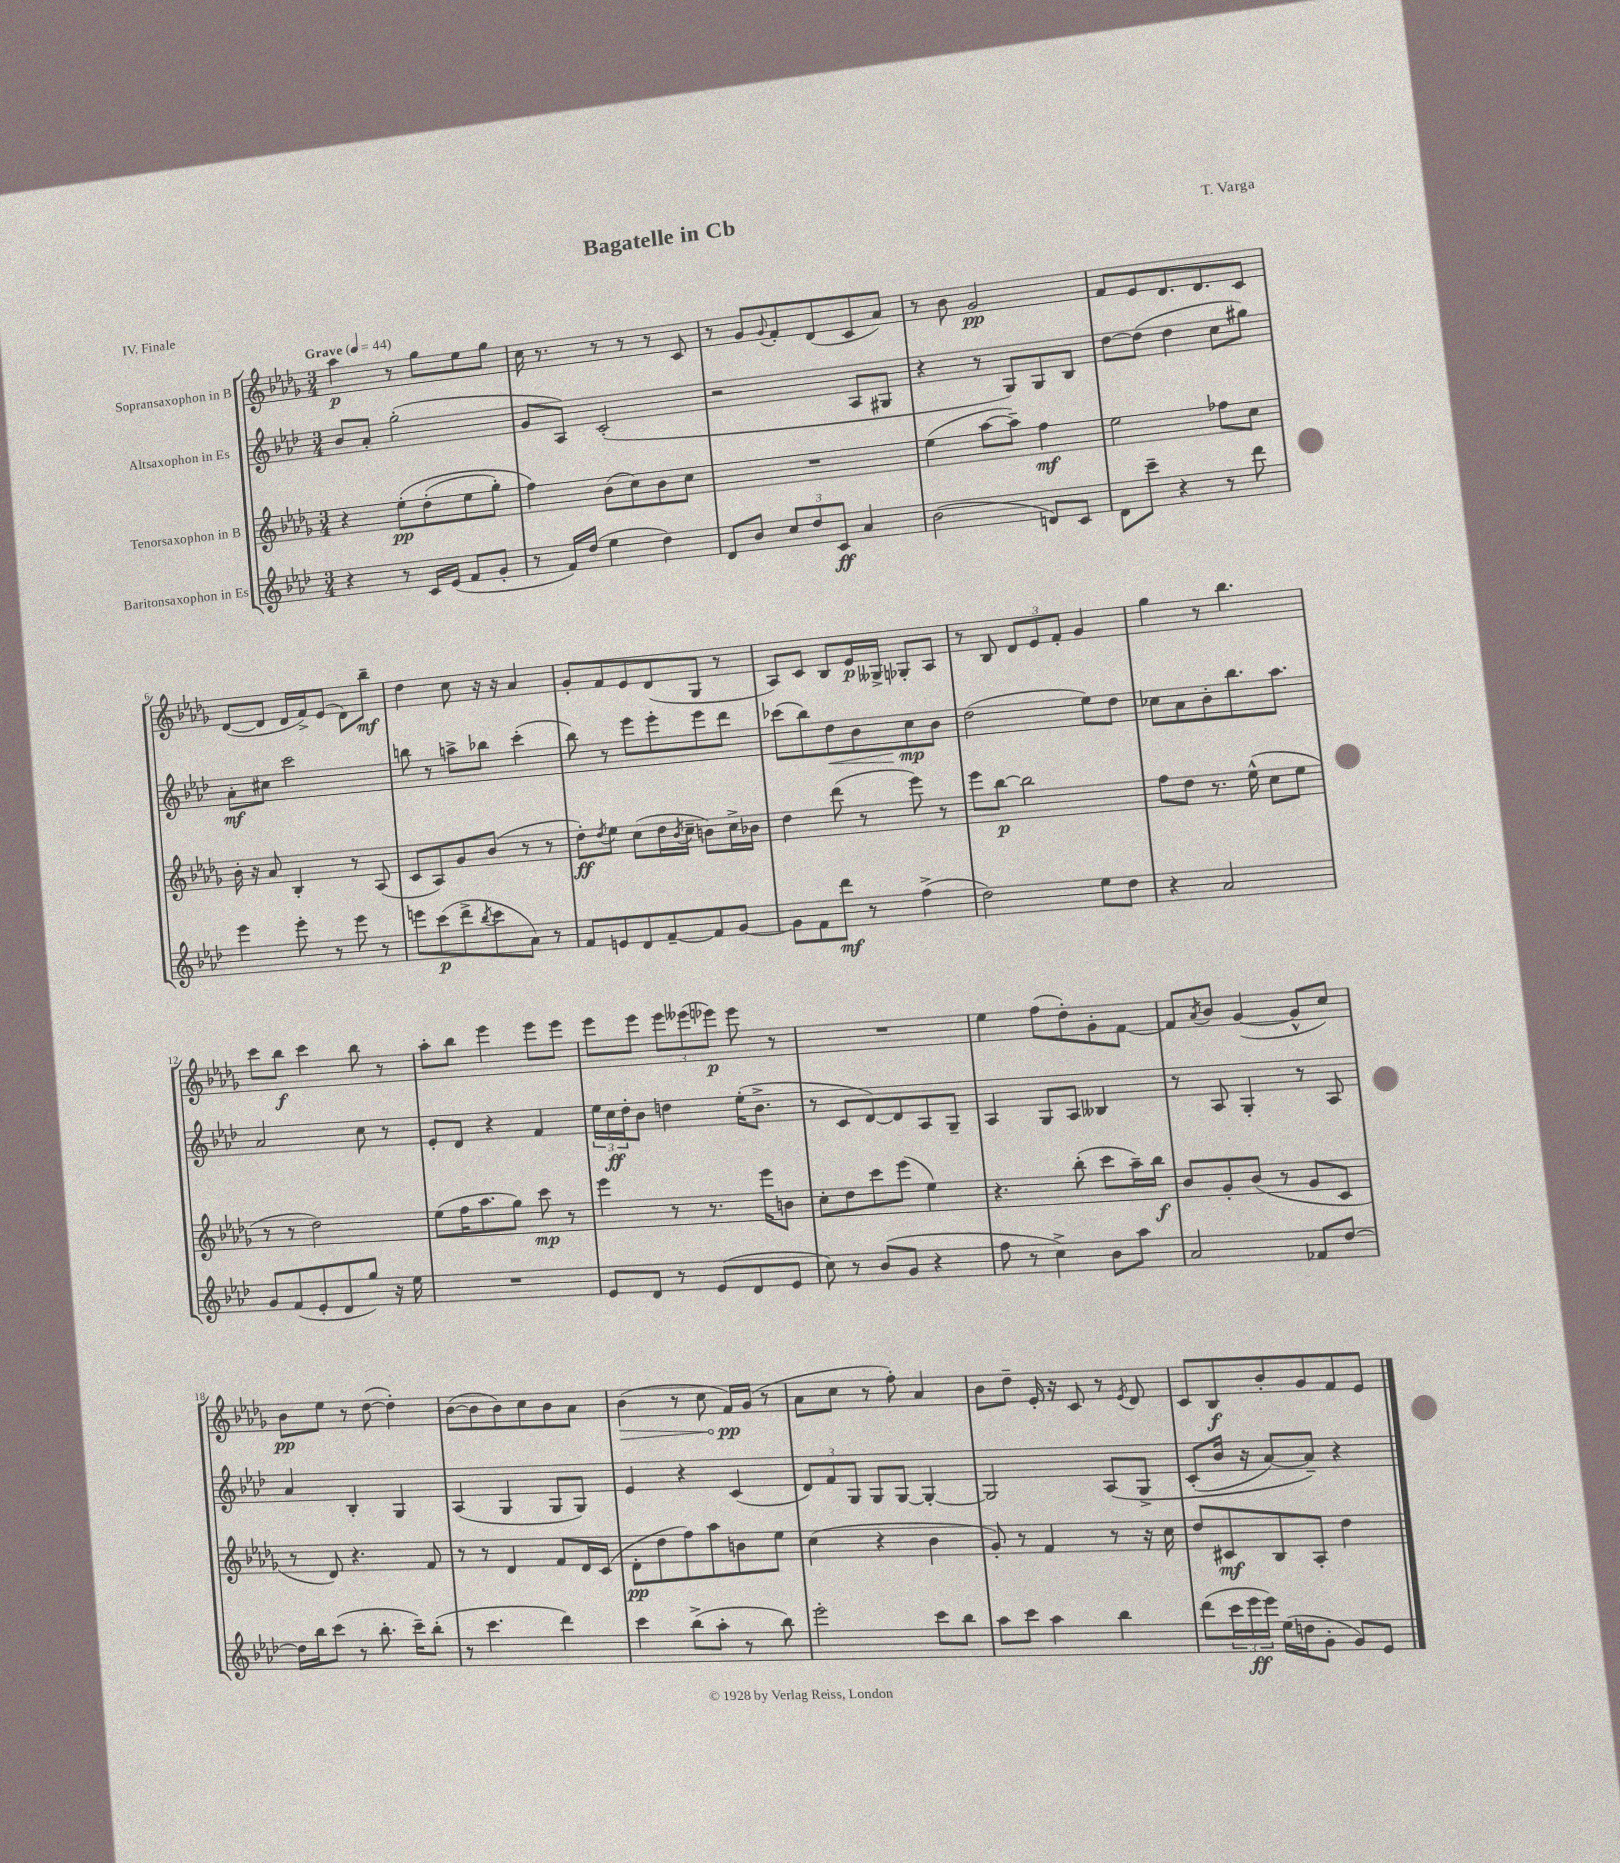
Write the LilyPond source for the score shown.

\header { title = "Bagatelle in Cb" composer = "T. Varga" piece = "IV. Finale" }
<<
\new StaffGroup <<
\new Staff = "s0" \with { instrumentName = "Sopransaxophon in B" } {
    \clef treble \key des \major \numericTimeSignature \time 3/4 \tempo "Grave" 4 = 44
    aes''4\p r8 ges''8 ees''8 ges''8 |
    c''16 r8. r8 r8 r8 c'8 |
    r8 ges'8 \appoggiatura { ges'8 } f'8-. des'8( c'8 aes'8) |
    r8 bes'8 ges'2\pp |
    f'8 ees'8 des'8. des'8. c'8 |
    des'8~( des'8 des'16 f'16->) ees'8( des'8) bes''8--\mf |
    des''4 c''8 r16 r16 aes'4 |
    ges'8-. f'8 ees'8 des'8( ges8 r8 |
    aes8) c'8 bes8 ees'16\p geses16-> ges8-. aes8 |
    r8 bes8 \tuplet 3/2 { des'8 ees'8 f'8-. } ges'4 |
    ges''4 r8 bes''4. |
    c'''8 bes''8\f c'''4 bes''8 r8 |
    aes''8-. bes''8 ees'''4 ees'''8 ees'''8 |
    ees'''8 ees'''8 \tuplet 3/2 { ees'''8 eeses'''8( ees'''8\p) } ees'''8 r8 |
    R2. |
    ees''4 f''8( des''8-.) ges'8-. f'8~ |
    f'8 \acciaccatura { aes'8 } bes'8 ges'4~( ges'8-^ c''8) |
    bes'8\pp ees''8 r8 des''8~( des''4-.) |
    bes'8~( bes'8 bes'8) c''8 bes'8 aes'8 |
    \once \override Hairpin.circled-tip = ##t bes'4\>( r8 c''8 f'16\pp\!) ges'16( r8 |
    aes'8 c''8 r8 f''8-.) aes'4 |
    bes'8 des''8-- ees'16-. r16 c'8 r8 \acciaccatura { ees'8 } des'8 |
    c'8 bes8\f bes'8-. ges'8 f'8 ees'8 \bar "|." |
}
\new Staff = "s1" \with { instrumentName = "Altsaxophon in Es" } {
    \clef treble \key aes \major \numericTimeSignature \time 3/4
    bes'8 aes'8-. g''2-.( |
    g'8 aes8) c'2-.( |
    r2 aes8 gis8 |
    r4 r8 g8) g8 bes8 |
    des''8~ des''8( des''4 c''8 gis''8) |
    aes'8-.\mf cis''8 c'''2 |
    b''8 r8 a''8-> bes''8 c'''4-.( |
    bes''8) r8 ees'''8 ees'''8-. ees'''8 des'''8 |
    ces'''8( bes''8) des''8\< bes'8 c''8\mp\! bes'8 |
    des''2( ees''8) des''8 |
    ces''8 aes'8 bes'8-. bes''8. aes''8. |
    aes'2 c''8 r8 |
    ees'8-. des'8 r4 f'4 |
    \tuplet 3/2 { ees''16 c''16\ff des''16-. } bes'8 d''4 ees''16-.( bes'8.-> |
    r8 c'8 des'8~) des'8 aes8 g8-- |
    aes4 g8 aes8 beses4 |
    r8 aes8 g4-. r8 aes8 |
    aes'4 bes4-. g4 |
    aes4( g4 g8 g8) |
    ees'4 r4 c'4( |
    \tuplet 3/2 { des'8) f'8 g8 } g8 g8~ g4~-. |
    g2 aes8\( g8-> |
    c'8-.( bes'16 r16 aes'8~) aes'8--\) r4 \bar "|." |
}
\new Staff = "s2" \with { instrumentName = "Tenorsaxophon in B" } {
    \clef treble \key des \major \numericTimeSignature \time 3/4
    r4 ees''8-.\pp\( des''8-.( ees''8 ges''8-.) |
    f''4\) bes'8( c''8) bes'8 c''8 |
    R2. |
    ees''4( aes''8~ aes''8--) f''4\mf |
    ees''2 fes''8 c''8 |
    bes'16-. r16 aes'8 bes4-. r8 aes8( |
    c'8 aes8) ges'8 bes'8( r8 r8 |
    des''8-.\ff) \acciaccatura { des''8 } ees''8 c''8( des''16 \acciaccatura { bes'8 } c''16-- b'8) c''16-> bes'16 |
    des''4 des'''8( r8 ees'''8) r8 |
    ees'''8 bes''8~\p bes''2 |
    f''8 des''8 r8. ees''16-^( c''8 ees''8 |
    r8 r8 des''2) |
    ees''8( f''16 aes''8. ges''8) c'''8\mp r8 |
    ees'''4 r8 r8. ees'''16 b'8 |
    c''8-. des''8 c'''8 ees'''8( ees''4) |
    r4. bes''8-.( c'''8 aes''16--) bes''16\f |
    bes'8 ges'8-. bes'8( r8 ges'8 c'8 |
    r8 des'8) r4. f'8 |
    r8 r8 des'4 f'8 des'16 c'16( |
    des'8-.\pp des''8 f''8) aes''8 b'8 ees''8 |
    c''4( r4 bes'4 |
    ges'8-.) r8 f'4 r8 r16 c''16 |
    des''8 cis'8\mf bes8 aes8-. des''4 \bar "|." |
}
\new Staff = "s3" \with { instrumentName = "Baritonsaxophon in Es" } {
    \clef treble \key aes \major \numericTimeSignature \time 3/4
    r4 r8 c'16 ees'16( f'8 g'8-. |
    r8 f'16) des''16( ees''4 des''4) |
    des'8 bes'8 \tuplet 3/2 { c''8 des''8 c'8\ff } aes'4 |
    bes'2( d'8) c'8 |
    des'8 c'''8-- r4 r8 des'''8 |
    ees'''4 ees'''8-. r8 ees'''8 r8 |
    e'''8 c'''8\p( des'''8-> \acciaccatura { bes''8 } c'''8 aes'8) r8 |
    f'8 e'8 des'8 f'8~-- f'8 g'8~ |
    g'8 f'8 des'''8\mf r8 f''4->( |
    des''2) ees''8 des''8 |
    r4 aes'2 |
    g'8 f'8( ees'8-. des'8 g''8) r16 ees''16 |
    R2. |
    ees'8 des'8 r8 ees'8( des'8 ees'8 |
    c''8) r8 bes'8( g'8 r4 |
    f''8 r8 c''4->) bes'8 aes''8 |
    aes'2 fes'8 des''8~ |
    des''16 bes''16 c'''8( r8 bes''8.-. c'''16--) bes''8-.( |
    r8 c'''4. des'''4) |
    c'''4 bes''8->( aes''8-. r8 bes''8) |
    ees'''2-. c'''8 bes''8 |
    aes''8 c'''8 aes''4 bes''4 |
    des'''8( \tuplet 3/2 { c'''16 ees'''16\ff ees'''16) } ees''16( d''16 g'8-. g'8) ees'8 \bar "|." |
}
>>
>>
